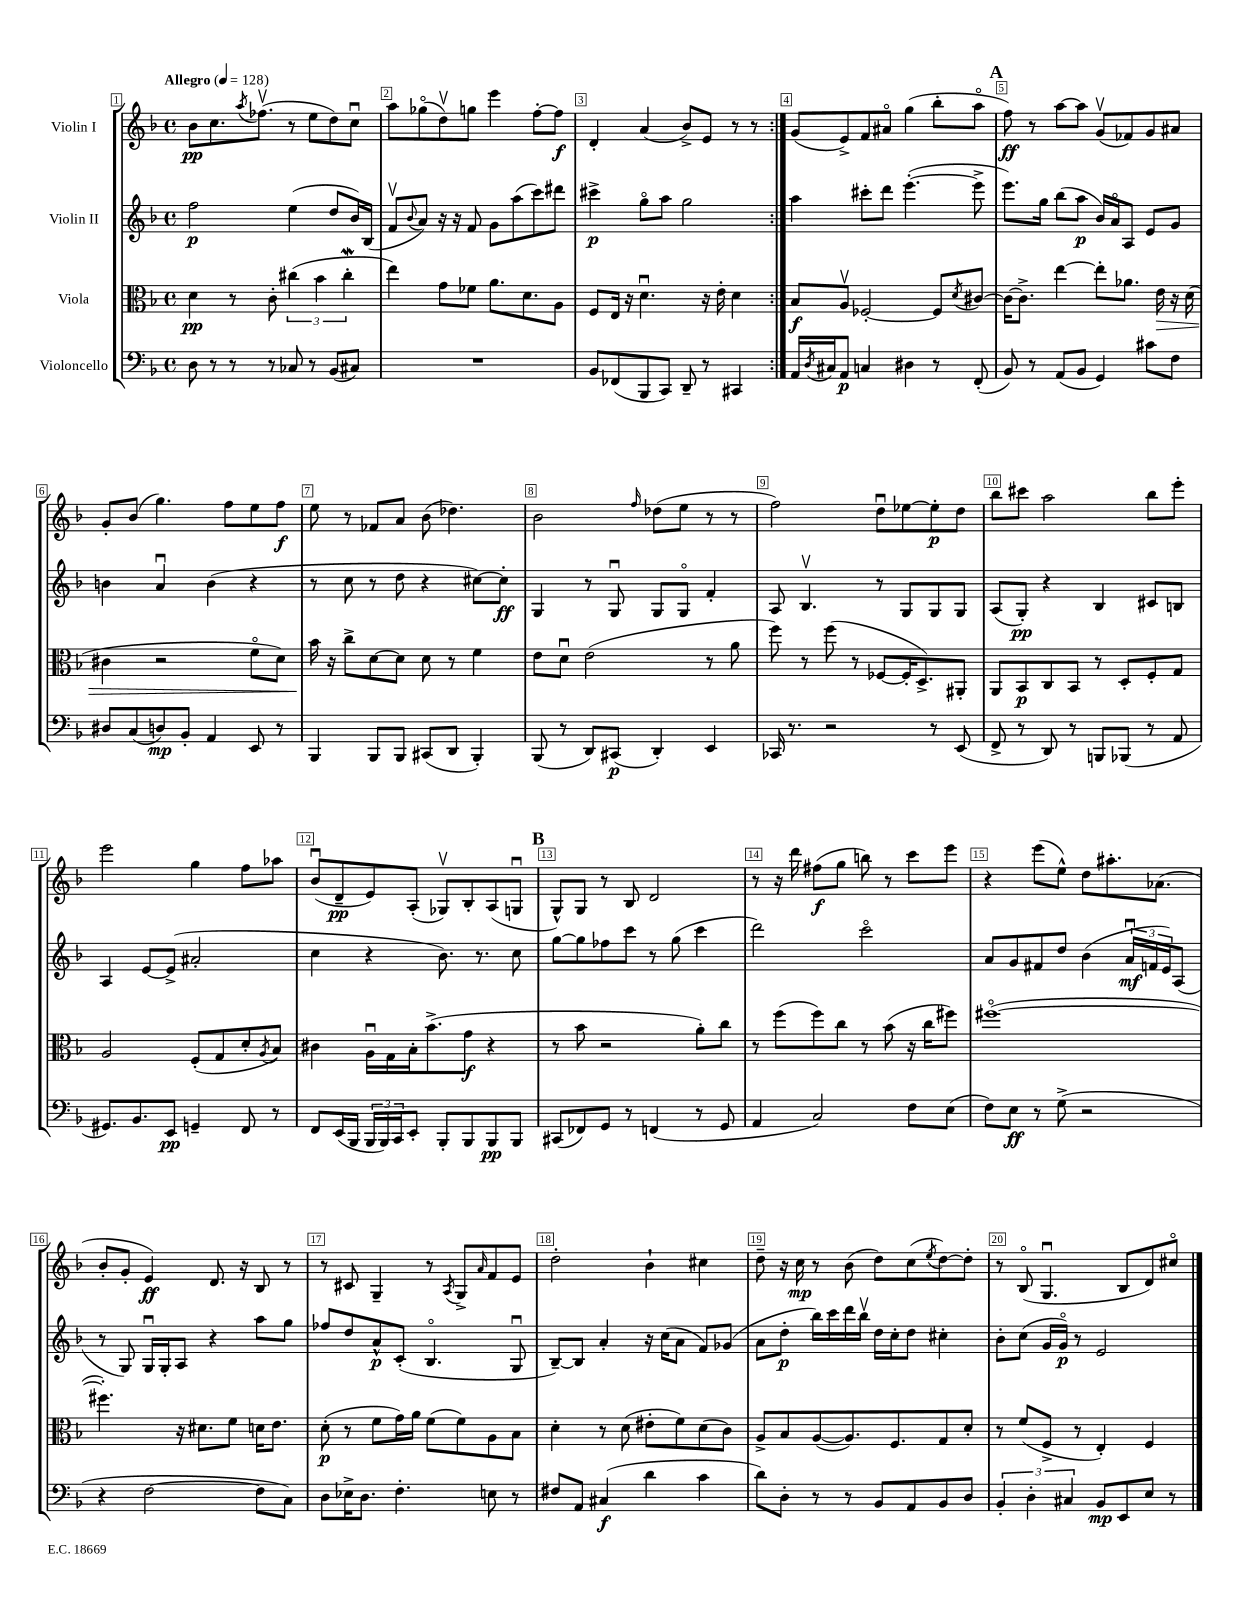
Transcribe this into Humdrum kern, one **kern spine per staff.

**kern	**kern	**kern	**kern
*staff4	*staff3	*staff2	*staff1
*clefF4	*clefC3	*clefG2	*clefG2
*k[b-]	*k[b-]	*k[b-]	*k[b-]
*M4/4	*M4/4	*M4/4	*M4/4
*met(c)	*met(c)	*met(c)	*met(c)
*MM128	*MM128	*MM128	*MM128
8D	4d	2ff	8b-
8r	.	.	8.cc
8r	8r	.	.
.	.	.	8qaa
.	.	.	(8.ff-v
8r	8c'	.	.
8C-	(6cc#	(4ee	8r
8r	.	.	8ee
.	6b-	.	.
(8BB-	.	8dd	8dd)
.	6cc#'	.	.
8C#)	.	16b-)	8ccu
.	.	(16B-	.
=	=	=	=
1r	4ee)	8fv	8aa
.	.	8qqb-	.
.	.	8a)	(8gg-o
.	8g	16r	8ddv)
.	.	16r	.
.	8f-	8f	8gg
.	8.a	8g	4eee
.	.	(8aa	.
.	8.d	.	.
.	.	8ccc)	[8ff'
.	8A	8ddd#	8ff]
=	=	=	=
8BB-	8F	4ccc#^	4d'
(8FF-	16E	.	.
.	16r	.	.
8BBB-	4.du	8ggo	(4a
8CC)	.	8aa	.
8DD~	.	2gg	8b-^)
8r	16r	.	8e
.	16e'	.	.
4CC#	4d	.	8r
.	.	.	8r
=:|!	=:|!	=:|!	=:|!
16AA	8B-	4aa	(8g
8qD	.	.	.
16C#	.	.	.
8AA	8Av	.	8e^)
4C	[2F-'	8ccc#'	8f
.	.	8ddd	8a#o
4D#	.	([4.eee'	(4gg
8r	8F-]	.	8bb-'
.	8qd	.	.
(8FF'	[8c#	8eee^]	8aao
=	=	=	=
8BB-)	16c#_	8.eee)	8ff)
.	8.c#^]	.	.
8r	.	.	8r
.	.	16gg	.
(8AA	[4ee	(8bb-	[8aa
8BB-	.	8aa	8aa]
4GG)	8ee']	16b-)	(8gv
.	.	16ao	.
.	8.a-	8A	8f-)
8c#	.	8e	8g
.	16e	.	.
8F	16r	8g	8a#
.	(16d	.	.
=	=	=	=
8D#	4c#	4b	8g'
(8C	.	.	(8b-
8D)	2r	4au	4.gg)
8BB-'	.	.	.
4AA	.	(4b	.
.	.	.	8ff
8EE	8fo	4r	8ee
8r	8d)	.	8ff
=	=	=	=
4BBB-	16b-	8r	8ee
.	16r	.	.
.	8cc^	8cc	8r
8BBB-	[8d	8r	8f-
8BBB-	8d]	8dd	8a
(8CC#	8d	4r	(8b-
8DD	8r	.	4.dd-)
4BBB-')	4f	[8cc#)	.
.	.	8cc#']	.
=	=	=	=
(8BBB-	8e	4G	2b-
8r	8du	.	.
8DD)	(2e	8r	.
(8CC#	.	8Gu	.
.	.	.	16qqff
4DD')	.	8G	(8dd-
.	.	8Go	8ee
4EE	8r	4f'	8r
.	8a	.	8r
=	=	=	=
16CC-	8ff)	8A	2ff)
8.r	.	.	.
.	8r	4.B-v	.
2r	(8ff	.	.
.	8r	.	.
.	[8F-	8r	8ddu
.	16F-']	8G	[8ee-
.	8.D^)	.	.
8r	.	8G	8ee-']
(8EE	8AA#'	8G	8dd
=	=	=	=
8FF^	8AA	(8A	8bb-
8r	8BB-	8G')	8ccc#
8DD)	8C	4r	2aa
8r	8BB-	.	.
8BBB	8r	4B-	.
(8BBB-	8D'	.	.
8r	8F'	8c#	8bb-
8AA	8G	8B	8eee'
=	=	=	=
8.GG#)	2A	4A	2eee
8.BB-	.	.	.
.	.	[8e	.
8EE	.	(8e^]	.
4GG~	(8F'	2a#'	4gg
.	8G	.	.
8FF	8d'	.	8ff
.	8qA	.	.
8r	8B-)	.	8aa-
=	=	=	=
8FF	4c#	4cc	(8b-u
(16EE	.	.	8d~
16BBB-	.	.	.
24BBB-	16Au	4r	8e)
24BBB-)	.	.	.
.	16G	.	.
24CC	.	.	.
8EE'	16B-'	.	(8A'
.	(8.b-^	.	.
8BBB-'	.	8.b-)	8G-v)
8BBB-	8g	.	8B-'
.	.	8.r	.
8BBB-	4r	.	(8A
8BBB-	.	8cc	8Gu
=	=	=	=
(8CC#	8r	[8gg	8G^^)
8FF-)	8b-	8gg]	8G
8GG	2r	8ff-	8r
8r	.	8ccc	8B-
(4FF	.	8r	2d
.	.	(8gg	.
8r	8a')	4ccc	.
8GG	8cc	.	.
=	=	=	=
4AA	8r	2ddd)	8r
.	(8ff	.	16r
.	.	.	16ddd
2C)	8ff)	.	(8ff#
.	8cc	.	8gg
.	8r	2ccco	8bb)
.	(8b-	.	8r
8F	16r	.	8ccc
.	16cc	.	.
(8E	8ff#)	.	8eee
=	=	=	=
8F)	([1ff#o	8a	4r
8E	.	8g	.
8r	.	8f#	(8eee
(8G^	.	8dd	8ee^^)
2r	.	(4b-	8dd
.	.	.	8.aa#'
.	.	24au	.
.	.	24f	.
.	.	.	(8.a-
.	.	24e)	.
.	.	(8A	.
=	=	=	=
4r	4.ff#'])	8r	8b-'
.	.	8G)	8g'
[2F	.	16Gu	4e)
.	.	16G'	.
.	16r	8A	.
.	8.d#	.	.
.	.	4r	8.d
.	8f	.	.
.	.	.	16r
8F]	16d	8aa	8B-
.	8.e	.	.
8C)	.	8gg	8r
=	=	=	=
8D	(8d'	8ff-	8r
16E-^	8r	8dd	8c#
8.D	.	.	.
.	8f	8a^^	4G~
4.F'	16g)	(8c'	.
.	16a	.	.
.	(8f	4.B-o	8r
.	.	.	8qA
.	8f)	.	8G^
.	.	.	16qqa
8E	8A	.	8f
8r	8B-	8Gu	8e
=	=	=	=
8F#	4d'	[8B-~)	2dd'
8AA	.	8B-]	.
(4C#	8r	4a'	.
.	(8d	.	.
4d	8e#'	16r	4b-`
.	.	(16cc	.
.	8f)	8a	.
4c	(8d	8f)	4cc#
.	8c)	(8g-	.
=	=	=	=
8d)	8A^	8a	8dd~
8D'	8B-	8dd'	16r
.	.	.	16cc
8r	([8A	16bb-)	8r
.	.	16ccc	.
8r	8.A])	16ddd	(8b-
.	.	16bb-v	.
8BB-	.	16dd	8dd)
.	8.F	16cc'	.
8AA	.	8dd	(8cc
.	.	.	8qee
8BB-	8G	4cc#'	[8dd)
8D	8d'	.	8dd']
=	=	=	=
6BB-'	8r	8b-'	8r
.	(8f	(8cc	(8B-o
6D'	.	.	.
.	8F^	16g	4.Gu
.	.	16go)	.
6C#	.	.	.
.	8r	8r	.
8BB-	4E')	2e	.
8EE	.	.	8B-
8E	4F	.	8d)
8r	.	.	8cc#o
==	==	==	==
*-	*-	*-	*-
